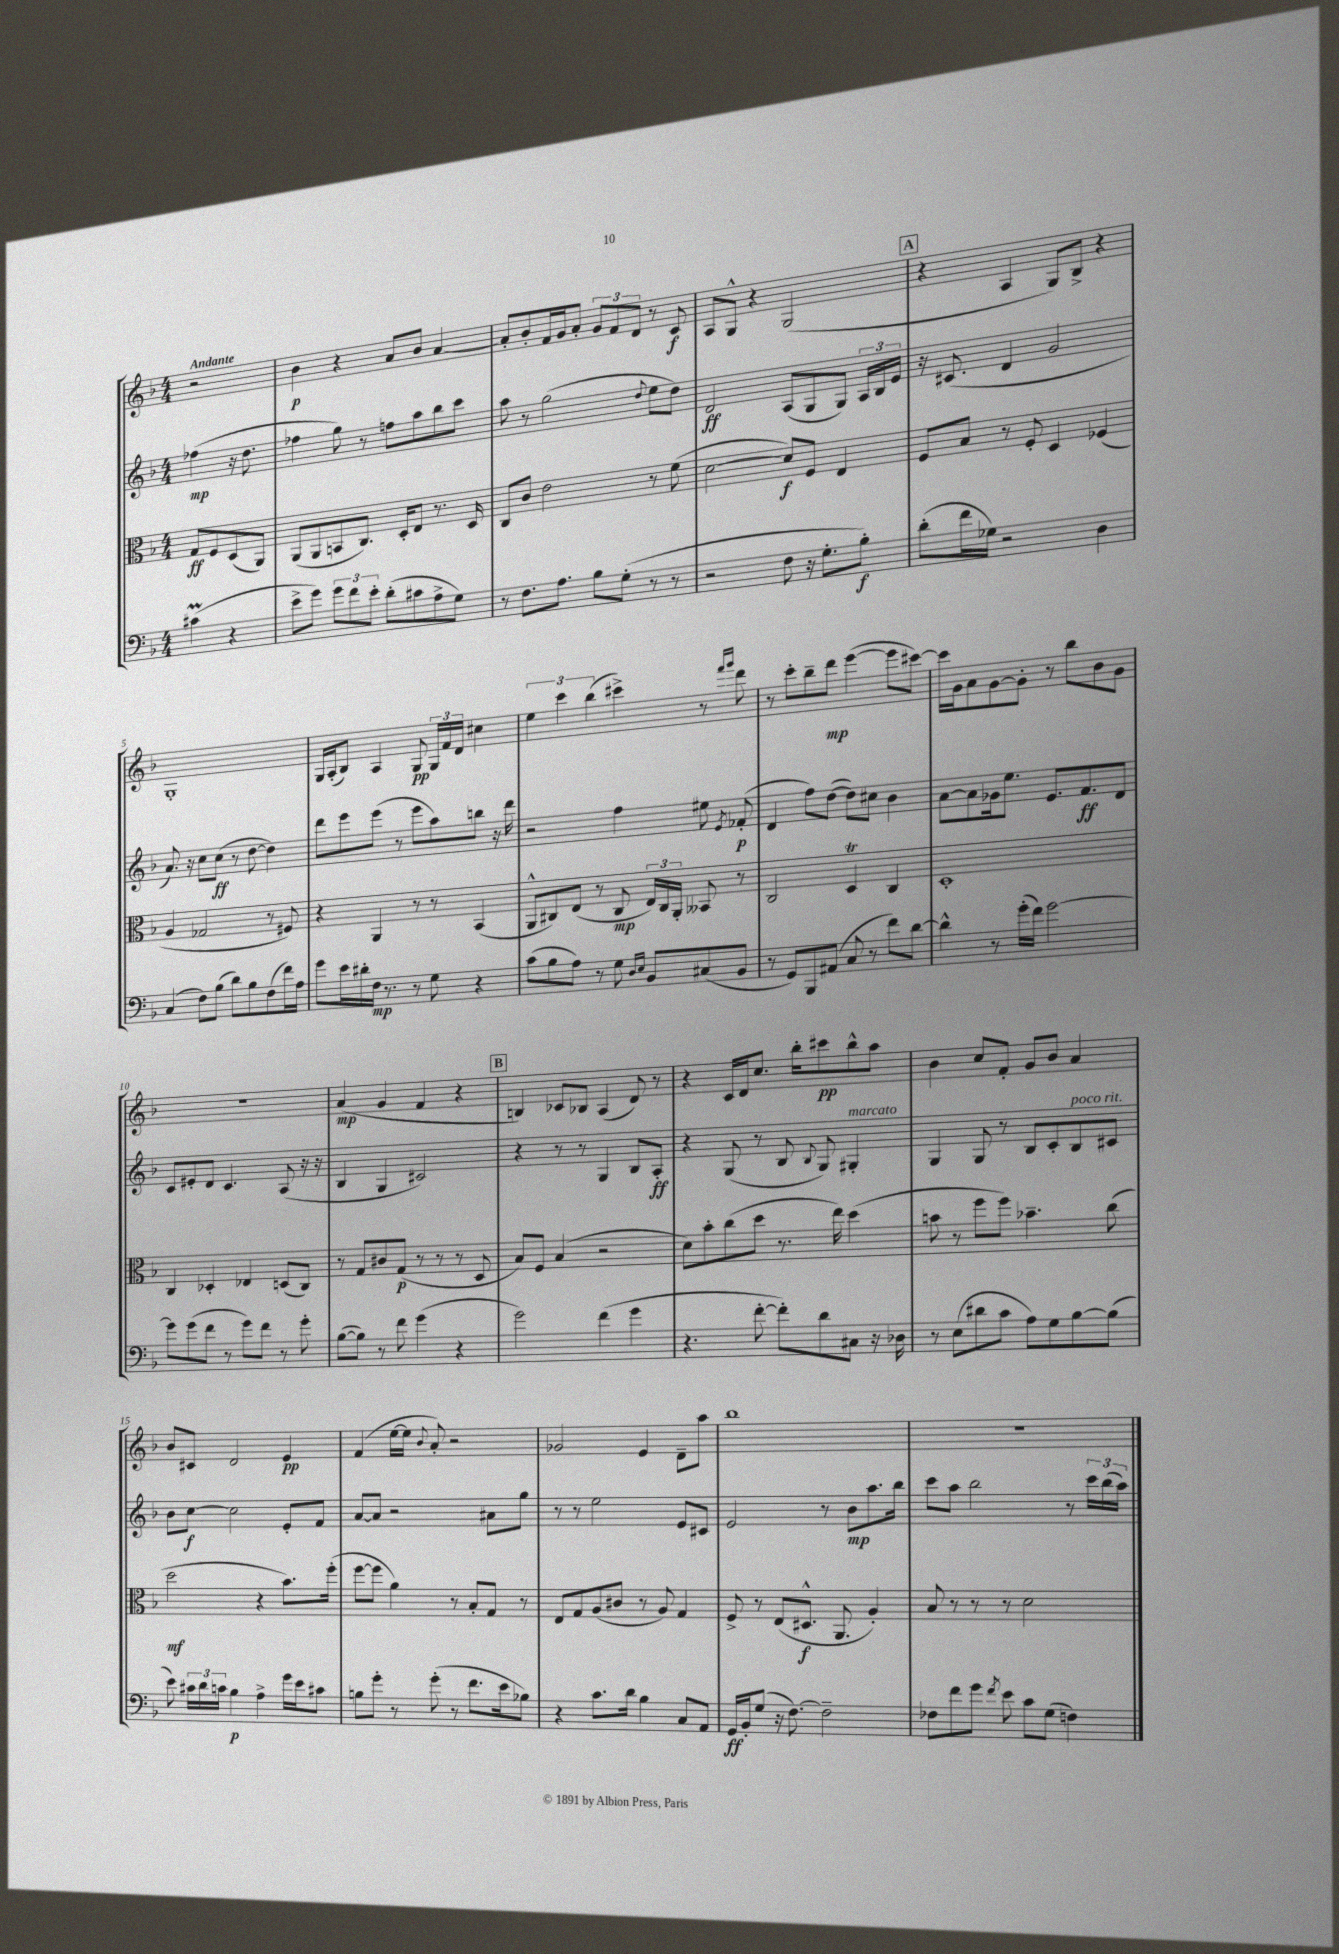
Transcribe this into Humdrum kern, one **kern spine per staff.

**kern	**dynam	**kern	**dynam	**kern	**dynam	**kern	**dynam
*part4	*part4	*part3	*part3	*part2	*part2	*part1	*part1
*staff4	*staff4	*staff3	*staff3	*staff2	*staff2	*staff1	*staff1
*clefF4	*	*clefC3	*	*clefG2	*	*clefG2	*
*k[b-]	*	*k[b-]	*	*k[b-]	*	*k[b-]	*
*M4/4	*	*M4/4	*	*M4/4	*	*M4/4	*
=	=	=	=	=	=	=	=
!	!	!	!	!	!	!LO:TX:a:B:t=Andante	!
(4c#Xm\	.	8G/L	ff	(4ff-X\	mp	2r	.
.	.	8F/	.	.	.	.	.
4r	.	(8D/	.	16r	.	.	.
.	.	.	.	8.dd\	.	.	.
.	.	8AA/J)	.	.	.	.	.
=1	=1	=1	=1	=1	=1	=1	=1
8e^\L	.	(8AA/L	.	4ff-X\	.	4b-\	p
8g\J)	.	8AA/	.	.	.	.	.
12g\L	.	8BBn/	.	8gg\)	.	4r	.
12f\	.	.	.	.	.	.	.
.	.	8.C/J)	.	8r	.	.	.
12e'\J	.	.	.	.	.	.	.
(8d'\L	.	.	.	8ffn\L	.	8a/L	.
.	.	16D'/KL	.	.	.	.	.
8c#X\	.	8E/J	.	8aa\	.	8b-/J	.
8A^\	.	8.r	.	8bb-\	.	[4a/	.
8G\J)	.	.	.	8ccc\J	.	.	.
.	.	16D/	.	.	.	.	.
=2	=2	=2	=2	=2	=2	=2	=2
8r	.	8C/L	.	8aa\	.	8a'/L]	.
8.F\L	.	8c/J	.	8r	.	8b-'/	.
.	.	2e\	.	(2gg\	.	16f/L	.
8.A\J	.	.	.	.	.	16g/J	.
.	.	.	.	.	.	8a'/J	.
8B-\L	.	.	.	.	.	12g/L	.
.	.	.	.	.	.	12f/	.
(8G'\J	.	.	.	.	.	.	.
.	.	.	.	.	.	12d/J	.
.	.	.	.	8qqdd/	.	.	.
8r	.	8r	.	8ee\L	.	8r	.
8r	.	(8f\	.	8dd\J)	.	8c/	f
=3	=3	=3	=3	=3	=3	=3	=3
2r	.	[2d\	.	2d/	ff	8A/L	.
.	.	.	.	.	.	8G^^/J	.
.	.	.	.	.	.	4r	.
8F\	.	8d/L])	f	(8A/L	.	(2G/	.
16r	.	8F/J	.	8G/	.	.	.
8.G'\L	.	.	.	.	.	.	.
.	.	4E/	.	8G/J)	.	.	.
8B-'\J)	f	.	.	24A/LL	.	.	.
.	.	.	.	24B-/	.	.	.
.	.	.	.	24e/JJ	.	.	.
!!LO:REH:place=s1:t=A
=4	=4	=4	=4	=4	=4	=4	=4
(8d'\L	.	8F/L	.	16r	.	4r	.
.	.	.	.	(8.c#X/	.	.	.
16f\L	.	8B-/J	.	.	.	.	.
16G-X\JJ)	.	.	.	.	.	.	.
2r	.	8r	.	4d/	.	4A/	.
.	.	8F'/	.	.	.	.	.
.	.	4D/	.	2g/	.	8G/L)	.
.	.	.	.	.	.	8B-^/J	.
4D\	.	(4F-X/	.	.	.	4r	.
!!LO:LB:g=z
=5	=5	=5	=5	=5	=5	=5	=5
(4C/	.	4A/	.	8.a/)	.	1G'	.
.	.	.	.	16r	.	.	.
8F\L)	.	2G-X/	.	8cc\L	.	.	.
(8B-\J	.	.	.	(8cc\J	ff	.	.
8d\L)	.	.	.	8r	.	.	.
8B-\	.	.	.	[8dd\	.	.	.
(8F\	.	8r	.	4dd\])	.	.	.
16f\L)	.	8F#X/)	.	.	.	.	.
16A\JJ	.	.	.	.	.	.	.
=6	=6	=6	=6	=6	=6	=6	=6
8g\L	.	4r	.	8ddd\L	.	16G/LL	.
.	.	.	.	.	.	(16A'/J	.
16e\L	.	.	.	8eee\	.	8B-/J)	.
16d#X'\	.	.	.	.	.	.	.
16F\JJ	mp	4AA/	.	(8eee\J	.	4A/	.
8.r	.	.	.	.	.	.	.
.	.	.	.	8r	.	.	.
8r	.	8r	.	8eee\L	.	8G/	pp
8G\	.	8r	.	8aa\)	.	24G/LL	.
.	.	.	.	.	.	24f/	.
.	.	.	.	.	.	24d/JJ	.
4r	.	(4BB-/	.	8bbn\J	.	4cc#X\	.
.	.	.	.	16r	.	.	.
.	.	.	.	16ddd\	.	.	.
=7	=7	=7	=7	=7	=7	=7	=7
(8c\L	.	8AA^^/L	.	2r	.	6ee\	.
8B-\	.	8C#X/)	.	.	.	.	.
.	.	.	.	.	.	6ccc\	.
8A\J)	.	(8E/J	.	.	.	.	.
.	.	.	.	.	.	(6bb-\	.
8r	.	8r	.	.	.	.	.
8G\	.	8C#/	mp	4ff\	.	4ccc#X^\)	.
16qqD/LL	.	.	.	.	.	.	.
16qqE/JJ	.	.	.	.	.	.	.
8BB-/L	.	24E/LL)	.	.	.	.	.
.	.	24C#/	.	.	.	.	.
.	.	24AA'/JJ	.	.	.	.	.
(8C#X/	.	8BB--X/	.	8ee#X\	.	8r	.
.	.	.	.	.	.	16qqfff/LL	.
.	.	.	.	8qe/	.	16qqggg/JJ	.
8BB-/J	.	8r	.	(8f-X'/	p	8ddd\	.
=8	=8	=8	=8	=8	=8	=8	=8
8r	.	2C/	.	4d/	.	8r	.
8GG/L)	.	.	.	.	.	8ccc'\L	.
8BBB-/	.	.	.	8ff\L)	.	8bb-~\	.
(8AA#X/J	.	.	.	([8dd\J	.	8ddd\J	mp
8C/	.	4DT/	.	8dd\L])	.	([4eee\	.
8r	.	.	.	8cc#X\J	.	.	.
8f\L)	.	4C/	.	4b-\	.	8eee\L]	.
[8d\J	.	.	.	.	.	[8ccc#X\J)	.
=9	=9	=9	=9	=9	=9	=9	=9
4d^^\]	.	1D'	.	[8a\L	.	16ccc#\LL]	.
.	.	.	.	.	.	16g\J	.
.	.	.	.	8a\]	.	8a\	.
8r	.	.	.	16g-X\k	.	[8g\	.
.	.	.	.	8.ee\J	.	.	.
(16g'\LL	.	.	.	.	.	8g'\J]	.
16f\JJ)	.	.	.	.	.	.	.
[2g\	.	.	.	8.e/L	.	8r	.
.	.	.	.	.	.	8bb-\L	.
.	.	.	.	8.f/	ff	.	.
.	.	.	.	.	.	8b-\	.
.	.	.	.	8d/J	.	8g\J	.
!!LO:LB:g=z
=10	=10	=10	=10	=10	=10	=10	=10
8g\L]	.	4C/	.	8c/L	.	1r	.
(8g\	.	.	.	8e#X'/	.	.	.
8f\J	.	4D-X'/	.	8d/J	.	.	.
8r	.	.	.	4.c/	.	.	.
8g\L)	.	4E-X/	.	.	.	.	.
8f\J	.	.	.	.	.	.	.
8r	.	(8Dn/L	.	(8A/	.	.	.
8g'\	.	8C/J)	.	16r	.	.	.
.	.	.	.	16r	.	.	.
=11	=11	=11	=11	=11	=11	=11	=11
([8B-\L	.	8r	.	4B-/	.	(4a/	mp
8B-\J])	.	8G/L	.	.	.	.	.
8r	.	8c#X/	.	4G/	.	4g/	.
8f\	.	(8G/J	p	.	.	.	.
(4g\	.	8r	.	2c#X/)	.	4f/	.
.	.	8r	.	.	.	.	.
4r	.	8r	.	.	.	4r	.
.	.	8D/	.	.	.	.	.
!!LO:REH:place=s1:t=B
=12	=12	=12	=12	=12	=12	=12	=12
2g\)	.	8B-/L)	.	4r	.	4Bn/)	.
.	.	8F/J	.	.	.	.	.
.	.	(4B-/	.	8r	.	8c-X/L	.
.	.	.	.	8r	.	8B-X/J	.
(4f\	.	2r	.	4G/	.	(4A/	.
4g\	.	.	.	8B-/L	.	8d/)	.
.	.	.	.	8A'/J	ff	8r	.
=13	=13	=13	=13	=13	=13	=13	=13
4.r	.	8d\L)	.	4r	.	4r	.
.	.	8b-'\	.	.	.	.	.
.	.	(8cc\	.	(8G/	.	16c/LL	.
.	.	.	.	.	.	16d/J	.
[8f'\	.	8dd\J	.	8r	.	8.cc/J	.
8f'\L])	.	8.r	.	8B-/	.	.	.
.	.	.	.	.	.	16bb-'\KL	.
.	.	.	.	8qqB-/	.	.	.
8d\	.	.	.	8G/)	.	8ccc#X\	pp
.	.	16ee\)	.	.	.	.	.
!	!	!	!	!LO:TX:a:i:t=marcato	!	!	!
8C#X\J	.	(4dd\	.	4G#X'/	.	8bb-^^\	.
16r	.	.	.	.	.	8aa\J	.
16D-X\	.	.	.	.	.	.	.
=14	=14	=14	=14	=14	=14	=14	=14
8r	.	8bn\	.	4G/	.	4b-\	.
(8E\L	.	8r	.	.	.	.	.
8d#X\	.	8ff\L	.	8G/	.	8cc/L	.
8c\J	.	8ff\J)	.	8r	.	8f'/J	.
8A\L)	.	4.b-X~\	.	8B-/L	.	8g/L	.
8G\	.	.	.	8c'/	.	8b-/J	.
!	!	!	!	!LO:TX:a:i:t=poco rit.	!	!	!
[8B-\	.	.	.	8B-/	.	4a/	.
(8B-\J]	.	(8cc\	.	8c#X/J	.	.	.
!!LO:LB:g=z
=15	=15	=15	=15	=15	=15	=15	=15
8e\)	.	2dd\	mf	8b-\L	.	8b-/L	.
24c#X\LL	.	.	.	[8cc\J	f	8c#X/J	.
24d\	.	.	.	.	.	.	.
24cn\JJ	.	.	.	.	.	.	.
4B-\	p	.	.	2cc\]	.	2d/	.
4A^\	.	4r	.	.	.	.	.
16g\LL	.	8.b-\L)	.	8e'/L	.	4e/	pp
16e\J	.	.	.	.	.	.	.
8c#X\J	.	.	.	8f/J	.	.	.
.	.	(16ff'\Jk	.	.	.	.	.
=16	=16	=16	=16	=16	=16	=16	=16
8Bn\L	.	[8ff\L	.	[8a/L	.	(4f/	.
8g'\J	.	8ff\J]	.	8a/J]	.	.	.
8r	.	4a\)	.	2r	.	[16ee\LL	.
.	.	.	.	.	.	16ee\JJ]	.
.	.	.	.	.	.	8qqb-/	.
(8g'\	.	.	.	.	.	8a'/)	.
8r	.	8r	.	.	.	2r	.
8.f\L	.	8B-'/L	.	.	.	.	.
.	.	8G/J	.	8a#X\L	.	.	.
16e\k	.	.	.	.	.	.	.
8B-X\J)	.	8r	.	8gg\J	.	.	.
=17	=17	=17	=17	=17	=17	=17	=17
4r	.	8E/L	.	8r	.	2g-X/	.
.	.	8G/	.	8r	.	.	.
8.c\L	.	(8A/	.	2ee\	.	.	.
.	.	8c#X/J	.	.	.	.	.
16d\Jk	.	.	.	.	.	.	.
4B-\	.	8r	.	.	.	4e/	.
.	.	8A/)	.	.	.	.	.
8C/L	.	4G/	.	8e/L	.	8d~\L	.
8AA/J	.	.	.	8c#X/J	.	8aa\J	.
=18	=18	=18	=18	=18	=18	=18	=18
16GG/LL	ff	8F^/	.	2e/	.	1bb-	.
16BB-'/J	.	.	.	.	.	.	.
(8G/J	.	8r	.	.	.	.	.
16r	.	(8E/L	.	.	.	.	.
[8.F\)	.	.	.	.	.	.	.
.	.	8.D#X^^/J	f	.	.	.	.
2F~\]	.	.	.	8r	.	.	.
.	.	8.AA/	.	.	.	.	.
.	.	.	.	8b-\L	mp	.	.
.	.	4A'/)	.	8.aa\	.	.	.
.	.	.	.	16bb-\Jk	.	.	.
=19	=19	=19	=19	=19	=19	=19	=19
8F-X\L	.	8B-/	.	8ccc\L	.	1r	.
8f\	.	8r	.	8aa\J	.	.	.
8g\J	.	8r	.	2bb-\	.	.	.
8qf/	.	.	.	.	.	.	.
8e\	.	8r	.	.	.	.	.
8c\L	.	2d\	.	.	.	.	.
(8G\J	.	.	.	.	.	.	.
4Fn\)	.	.	.	8r	.	.	.
.	.	.	.	24ccc\LL	.	.	.
.	.	.	.	(24bb-\	.	.	.
.	.	.	.	24aa\JJ)	.	.	.
==	==	==	==	==	==	==	==
*-	*-	*-	*-	*-	*-	*-	*-
